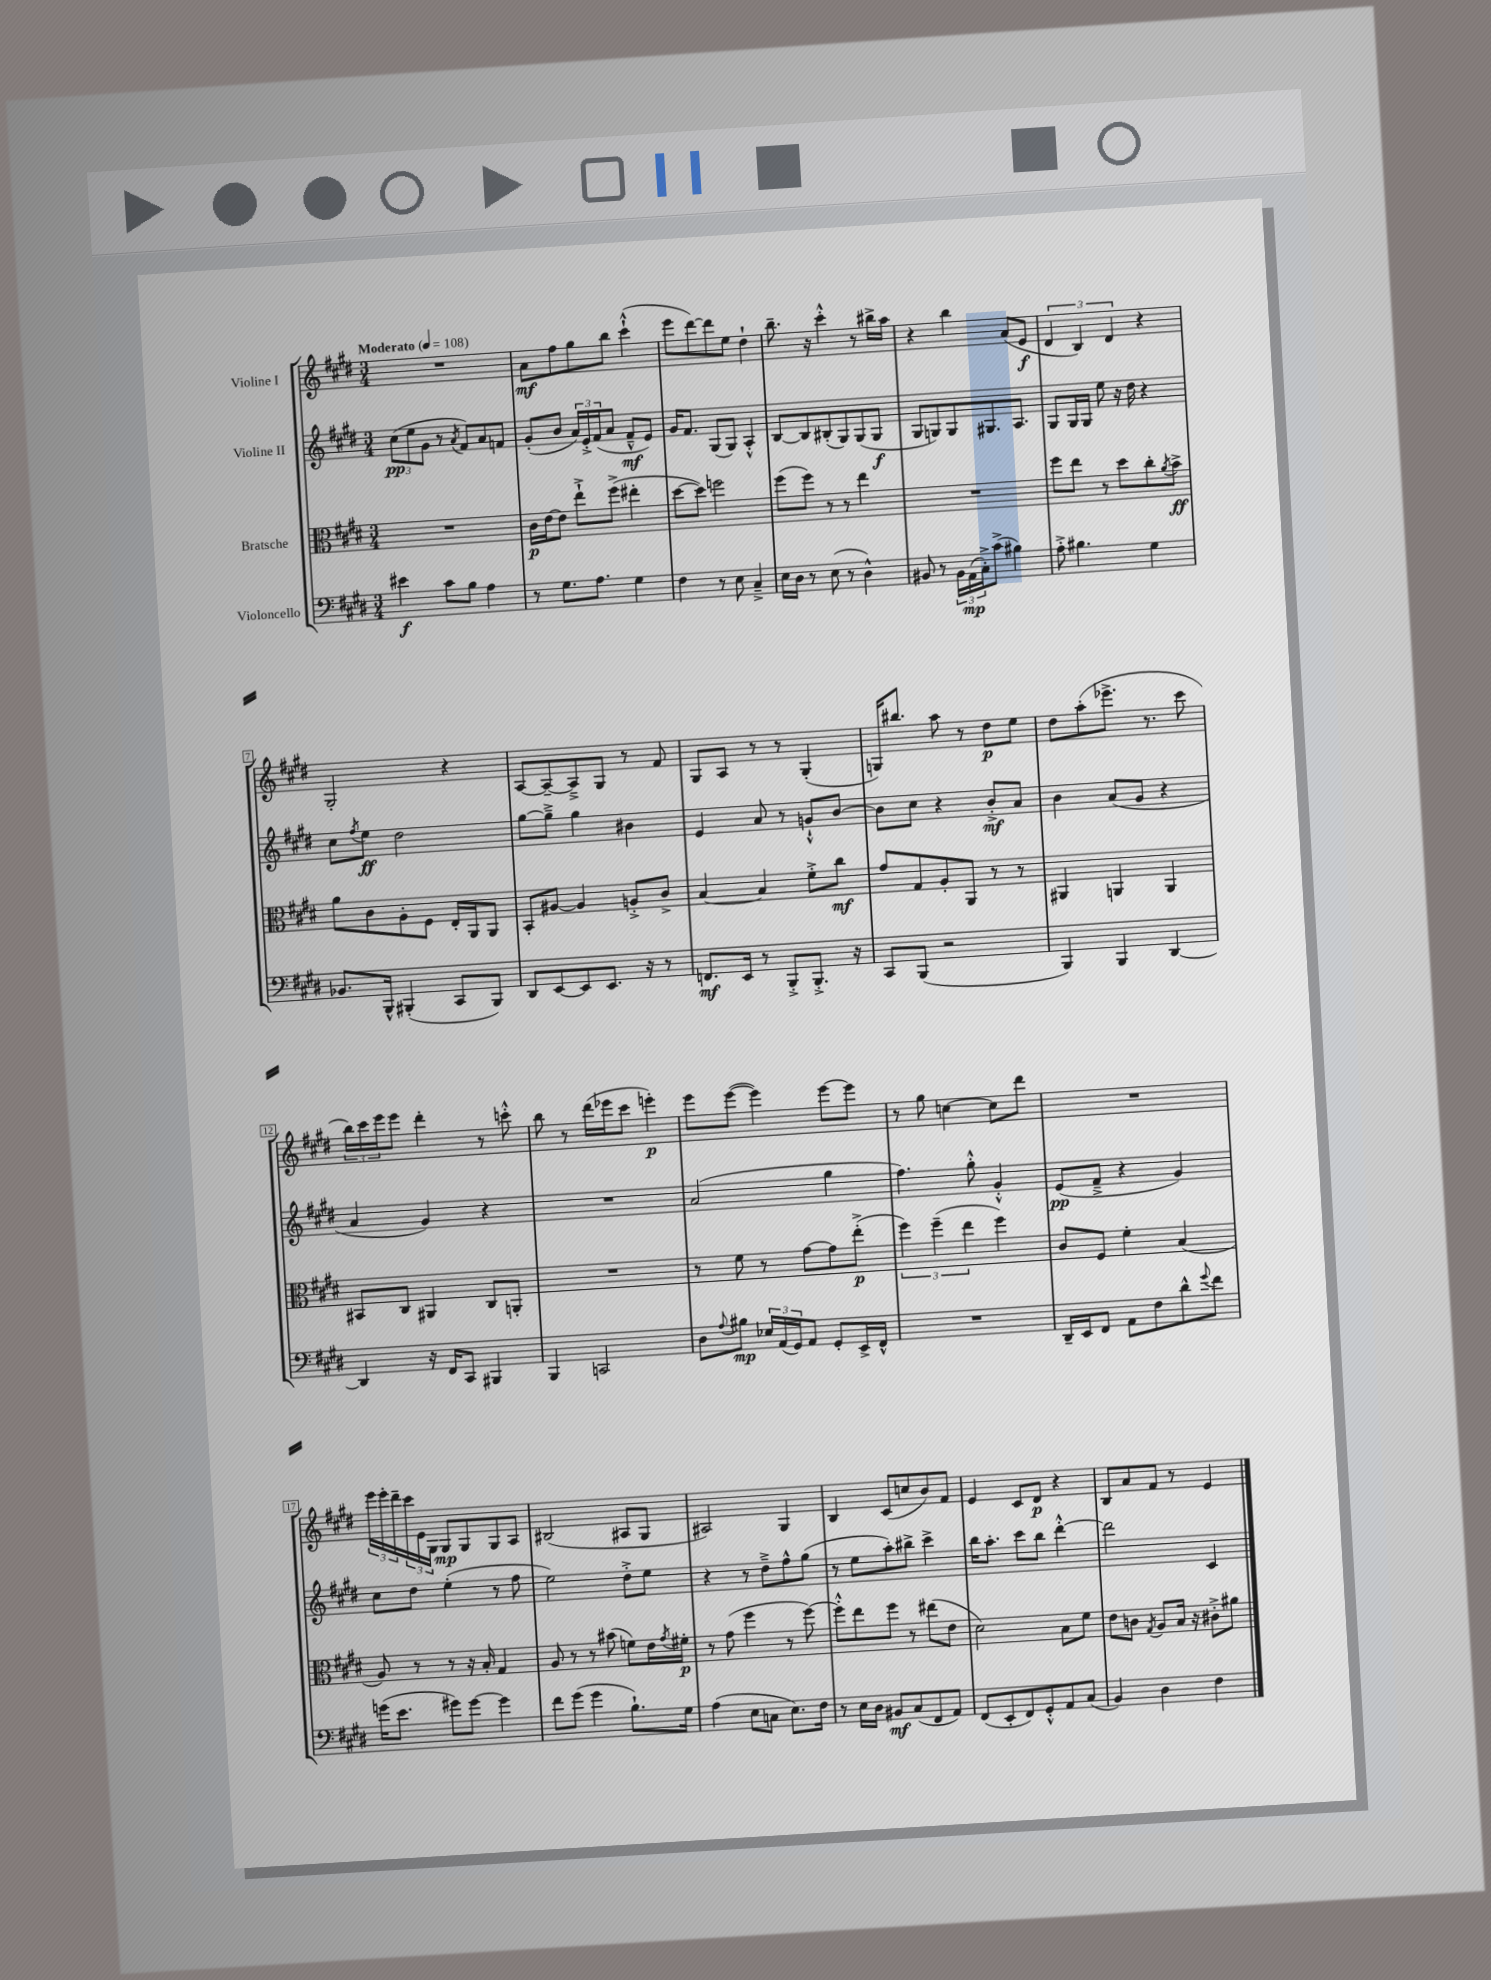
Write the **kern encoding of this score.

**kern	**dynam	**kern	**dynam	**kern	**dynam	**kern	**dynam
*part4	*part4	*part3	*part3	*part2	*part2	*part1	*part1
*staff4	*staff4	*staff3	*staff3	*staff2	*staff2	*staff1	*staff1
*I"Violoncello	*	*I"Bratsche	*	*I"Violine II	*	*I"Violine I	*
*clefF4	*	*clefC3	*	*clefG2	*	*clefG2	*
*k[f#c#g#d#]	*	*k[f#c#g#d#]	*	*k[f#c#g#d#]	*	*k[f#c#g#d#]	*
*M3/4	*	*M3/4	*	*M3/4	*	*M3/4	*
*MM108	*	*MM108	*	*MM108	*	*MM108	*
=1	=1	=1	=1	=1	=1	=1	=1
!	!	!	!	!	!	!LO:TX:a:B:t=Moderato	!
4e#X\	f	2.r	.	(12cc#\L	pp	2.r	.
.	.	.	.	12ee\	.	.	.
.	.	.	.	12g#\J	.	.	.
8c#\L	.	.	.	8r	.	.	.
.	.	.	.	8qa/	.	.	.
8B\J	.	.	.	8f#/L)	.	.	.
4A\	.	.	.	8a/	.	.	.
.	.	.	.	8fn/J	.	.	.
=2	=2	=2	=2	=2	=2	=2	=2
8r	.	16c#\LL	p	(8g#'/L	.	8a\L	mf
.	.	[16e\J	.	.	.	.	.
8.G#\L	.	8e\J]	.	8b/J	.	8ff#\	.
.	.	8ee`^\L	.	24a/LL)	.	8gg#\	.
.	.	.	.	24e'^/	.	.	.
8.A\J	.	.	.	.	.	.	.
.	.	.	.	(24f#/J	.	.	.
.	.	(8ff#^\J	.	8a/J	.	8bb\J	.
4G#\	.	4ee#X'\	.	8f#~^^/L	mf	(4ccc#`^^\	.
.	.	.	.	8e/J)	.	.	.
=3	=3	=3	=3	=3	=3	=3	=3
4F#\	.	[8dd#\L	.	16g#/KL	.	8eee\L	.
.	.	.	.	8.f#/J	.	.	.
.	.	8dd#\J])	.	.	.	[8ddd#\)	.
8r	.	2ffn\	.	(8G#/L	.	8ddd#\]	.
8E\	.	.	.	8G#/J)	.	8ee\J	.
4C#~^/	.	.	.	4A'^^/	.	4dd#`\	.
=4	=4	=4	=4	=4	=4	=4	=4
16E\LL	.	(8ff#\L	.	[8B/L	.	8.bb~\	.
16D#\JJ	.	.	.	.	.	.	.
8r	.	8ff#\J)	.	8B/]	.	.	.
.	.	.	.	.	.	16r	.
(8E\	.	8r	.	(8B#X'/	.	4ccc#'^^\	.
8r	.	8r	.	8G#/)	.	.	.
4D#^^\)	.	4ee\	.	(8G#/	.	8r	.
.	.	.	.	8G#/J	f	16bb#X^\LL	.
.	.	.	.	.	.	16aa\JJ	.
=5	=5	=5	=5	=5	=5	=5	=5
8BB#X/	.	2.r	.	8G#/L	.	4r	.
8r	.	.	.	8Gn/)	.	.	.
24BB#\LL	.	.	.	8G/	.	4bb\	.
(24AA\	mp	.	.	.	.	.	.
24C#'^\J)	.	.	.	.	.	.	.
(8c#^\J	.	.	.	8.G#X/	.	.	.
4B#X\)	.	.	.	.	.	(8a/L	.
.	.	.	.	8.A/J	.	.	.
.	.	.	.	.	.	8e/J	f
=6	=6	=6	=6	=6	=6	=6	=6
8A'^\	.	8ff#\L	.	8G#/L	.	6d#/	.
4.B#X\	.	8ee\J	.	16G#/L	.	.	.
.	.	.	.	.	.	6B/)	.
.	.	.	.	16G#/JJ	.	.	.
.	.	8r	.	8ee\	.	.	.
.	.	.	.	.	.	6d#/	.
.	.	8dd#\L	.	16r	.	.	.
.	.	.	.	16dd#\	.	.	.
4G#\	.	8cc#'\	.	4r	.	4r	.
.	.	8qa/	.	.	.	.	.
.	.	8b^\J	ff	.	.	.	.
!!LO:LB:g=z
=7	=7	=7	=7	=7	=7	=7	=7
8.BB-X/L	.	8a\L	.	8cc#\L	.	2G#'/	.
.	.	.	.	8qff#/	.	.	.
.	.	8c#\	.	8ee\J	ff	.	.
16BBB^^/Jk	.	.	.	.	.	.	.
(4BBB#X'/	.	8A'\	.	2dd#\	.	.	.
.	.	8F#\J	.	.	.	.	.
8CC#/L	.	16E'/LL	.	.	.	4r	.
.	.	16AA/J	.	.	.	.	.
8BBB#/J)	.	8AA/J	.	.	.	.	.
=8	=8	=8	=8	=8	=8	=8	=8
8DD#/L	.	8BB'/L	.	[8gg#\L	.	[8A/L	.
[8EE/	.	[8A#X/J	.	8gg#~^\J]	.	8A~/_	.
8EE/]	.	4A#/]	.	4gg#\	.	8A~^/]	.
8.EE/J	.	.	.	.	.	8G#/J	.
.	.	8An'^/L	.	4b#X\	.	8r	.
16r	.	.	.	.	.	.	.
8r	.	8c#^/J	.	.	.	8f#/	.
=9	=9	=9	=9	=9	=9	=9	=9
8.FFn/L	mf	[4B/	.	4e/	.	8G#/L	.
.	.	.	.	.	.	8A/J	.
16EE/Jk	.	.	.	.	.	.	.
8r	.	4B/]	.	8a/	.	8r	.
8BBB'^/L	.	.	.	8r	.	8r	.
8.BBB'^/J	.	8f#'^\L	.	8gn`^^/L	.	(4G#'/	.
.	.	8cc#\J	mf	[8b/J	.	.	.
16r	.	.	.	.	.	.	.
=10	=10	=10	=10	=10	=10	=10	=10
8CC#/L	.	8g#/L	.	8b\L]	.	16Gn/KL)	.
.	.	.	.	.	.	8.bb#X/J	.
(8BBB/J	.	8G#/	.	8cc#\J	.	.	.
2r	.	8A'/	.	4r	.	8aa\	.
.	.	8AA/J	.	.	.	8r	.
.	.	8r	.	8b'^/L	mf	8dd#\L	p
.	.	8r	.	8a/J	.	8ee\J	.
=11	=11	=11	=11	=11	=11	=11	=11
4BBB/)	.	4AA#X/	.	4b\	.	8dd#\L	.
.	.	.	.	.	.	(8aa'\	.
4BBB/	.	4AAn/	.	(8a/L	.	8.eee-X^\J	.
.	.	.	.	8g#/J	.	.	.
.	.	.	.	.	.	8.r	.
[4DD#/	.	4AA/	.	4r	.	.	.
.	.	.	.	.	.	8ccc#\	.
!!LO:LB:g=z
=12	=12	=12	=12	=12	=12	=12	=12
4DD#/]	.	8BB#X/L	.	4a/	.	24bb\LL)	.
.	.	.	.	.	.	24ccc#\	.
.	.	.	.	.	.	24eee\J	.
.	.	8C#/J	.	.	.	8eee\J	.
16r	.	4AA#X/	.	4g#/)	.	4ddd#'\	.
16FF#/KL	.	.	.	.	.	.	.
8CC#/J	.	.	.	.	.	.	.
4BBB#X/	.	8C#/L	.	4r	.	8r	.
.	.	8AAn'/J	.	.	.	8cccn'^^\	.
=13	=13	=13	=13	=13	=13	=13	=13
4BBB/	.	2.r	.	2.r	.	8bb\	.
.	.	.	.	.	.	8r	.
2CCn/	.	.	.	.	.	(16ddd#\LL	.
.	.	.	.	.	.	16eee-X\J	.
.	.	.	.	.	.	8ccc#\J	.
.	.	.	.	.	.	4eeen'\)	p
=14	=14	=14	=14	=14	=14	=14	=14
8D#\L	.	8r	.	(2a/	.	8eee\L	.
8qqA/	.	.	.	.	.	.	.
8B#X\J	mp	8f#\	.	.	.	([8eee\J	.
24E-X/LL	.	8r	.	.	.	4eee\])	.
(24AA/	.	.	.	.	.	.	.
24GG#/J)	.	.	.	.	.	.	.
8AA/J	.	[8g#\L	.	.	.	.	.
8GG#'/L	.	8g#\]	.	4gg#\	.	[8eee\L	.
16EE^/L	.	(8ee'^\J	p	.	.	8eee\J]	.
16FF#^^/JJ	.	.	.	.	.	.	.
=15	=15	=15	=15	=15	=15	=15	=15
2.r	.	6ff#\)	.	4.ff#\)	.	8r	.
.	.	.	.	.	.	8gg#\	.
.	.	(6ff#~\	.	.	.	.	.
.	.	.	.	.	.	[4ccn\	.
.	.	6ee\	.	.	.	.	.
.	.	.	.	8gg#'^^\	.	.	.
.	.	4ff#\)	.	4g#'^^/	.	8cc\L]	.
.	.	.	.	.	.	8ddd#\J	.
=16	=16	=16	=16	=16	=16	=16	=16
16DD#~/LL	.	8c#/L	.	(8e/L	pp	2.r	.
16EE/J	.	.	.	.	.	.	.
8FF#/J	.	8F#/J	.	8f#~^/J	.	.	.
8AA\L	.	4f#'\	.	4r	.	.	.
8F#\	.	.	.	.	.	.	.
8d#^^\	.	(4B/	.	4g#/)	.	.	.
8qqg#/	.	.	.	.	.	.	.
8f#\J	.	.	.	.	.	.	.
!!LO:LB:g=z
=17	=17	=17	=17	=17	=17	=17	=17
(16gn\KL	.	8A/)	.	8cc#\L	.	24eee\LL	.
.	.	.	.	.	.	24eee'\	.
8.e\J	.	.	.	.	.	.	.
.	.	.	.	.	.	24ddd#~\	.
.	.	8r	.	8dd#\J	.	24ccc#\	.
.	.	.	.	.	.	24e\	.
.	.	.	.	.	.	24G#\JJ	.
8g#X\L)	.	8r	.	(4ee'\	.	8G#/L	mp
[8g#\J	.	16r	.	.	.	8G#/	.
.	.	16B'/	.	.	.	.	.
4g#\]	.	4G#/	.	8r	.	8G#/	.
.	.	.	.	8ff#\	.	8A/J	.
=18	=18	=18	=18	=18	=18	=18	=18
8f#\L	.	8A/	.	2ee\)	.	(2B#X/	.
(8g#\J	.	8r	.	.	.	.	.
4g#\	.	8r	.	.	.	.	.
.	.	(8b#X\	.	.	.	.	.
8.B`\L)	.	8fn\L)	.	8dd#'^\L	.	8A#X/L	.
.	.	16e\L	.	8ee\J	.	8G#/J	.
.	.	8qg#/	.	.	.	.	.
16G#\Jk	.	16f#X'\JJ	p	.	.	.	.
=19	=19	=19	=19	=19	=19	=19	=19
(4A\	.	8r	.	4r	.	2A#X/)	.
.	.	(8g#\	.	.	.	.	.
8E\L	.	4ff#\	.	8r	.	.	.
8Cn\J	.	.	.	8dd#~^\L	.	.	.
8.E\L)	.	8r	.	8ff#^^\	.	4G#/	.
.	.	[8ff#\)	.	(8gg#\J	.	.	.
16F#\Jk	.	.	.	.	.	.	.
=20	=20	=20	=20	=20	=20	=20	=20
8r	.	8ff#'^^\L]	.	8r	.	4B/	.
16E\LL	.	8ee\	.	8ee\L	.	.	.
16D#\JJ	.	.	.	.	.	.	.
8BB#X/L	mf	8ff#\J	.	8aa'\)	.	(8c#/L	.
(8C#/	.	8r	.	8bb#X^\J	.	8ccn/	.
8FF#/	.	(8ee#X\L	.	4ccc#^\	.	8b/)	.
8AA/J)	.	8e\J	.	.	.	8f#/J	.
=21	=21	=21	=21	=21	=21	=21	=21
(8FF#/L	.	2d#\)	.	16bb\KL	.	4e/	.
.	.	.	.	8.aa'\J	.	.	.
8EE'/	.	.	.	.	.	.	.
8FF#/)	.	.	.	8ccc#\L	.	8c#/L	.
8GG#'^^/	.	.	.	8bb\J	.	8d#/J	p
8AA/	.	8B\L	.	[4ddd#'^^\	.	4r	.
(8C#/J	.	8f#\J	.	.	.	.	.
=22	=22	=22	=22	=22	=22	=22	=22
4BB/)	.	8e\L	.	2ddd#\]	.	8B/L	.
.	.	8cn\J	.	.	.	8a/	.
.	.	8qG#/	.	.	.	.	.
4D#\	.	8A/L	.	.	.	8f#/J	.
.	.	16B/Jk	.	.	.	8r	.
.	.	16r	.	.	.	.	.
4F#\	.	8c#X'^\L	.	4c#/	.	4e/	.
.	.	8a#X\J	.	.	.	.	.
==	==	==	==	==	==	==	==
*-	*-	*-	*-	*-	*-	*-	*-
